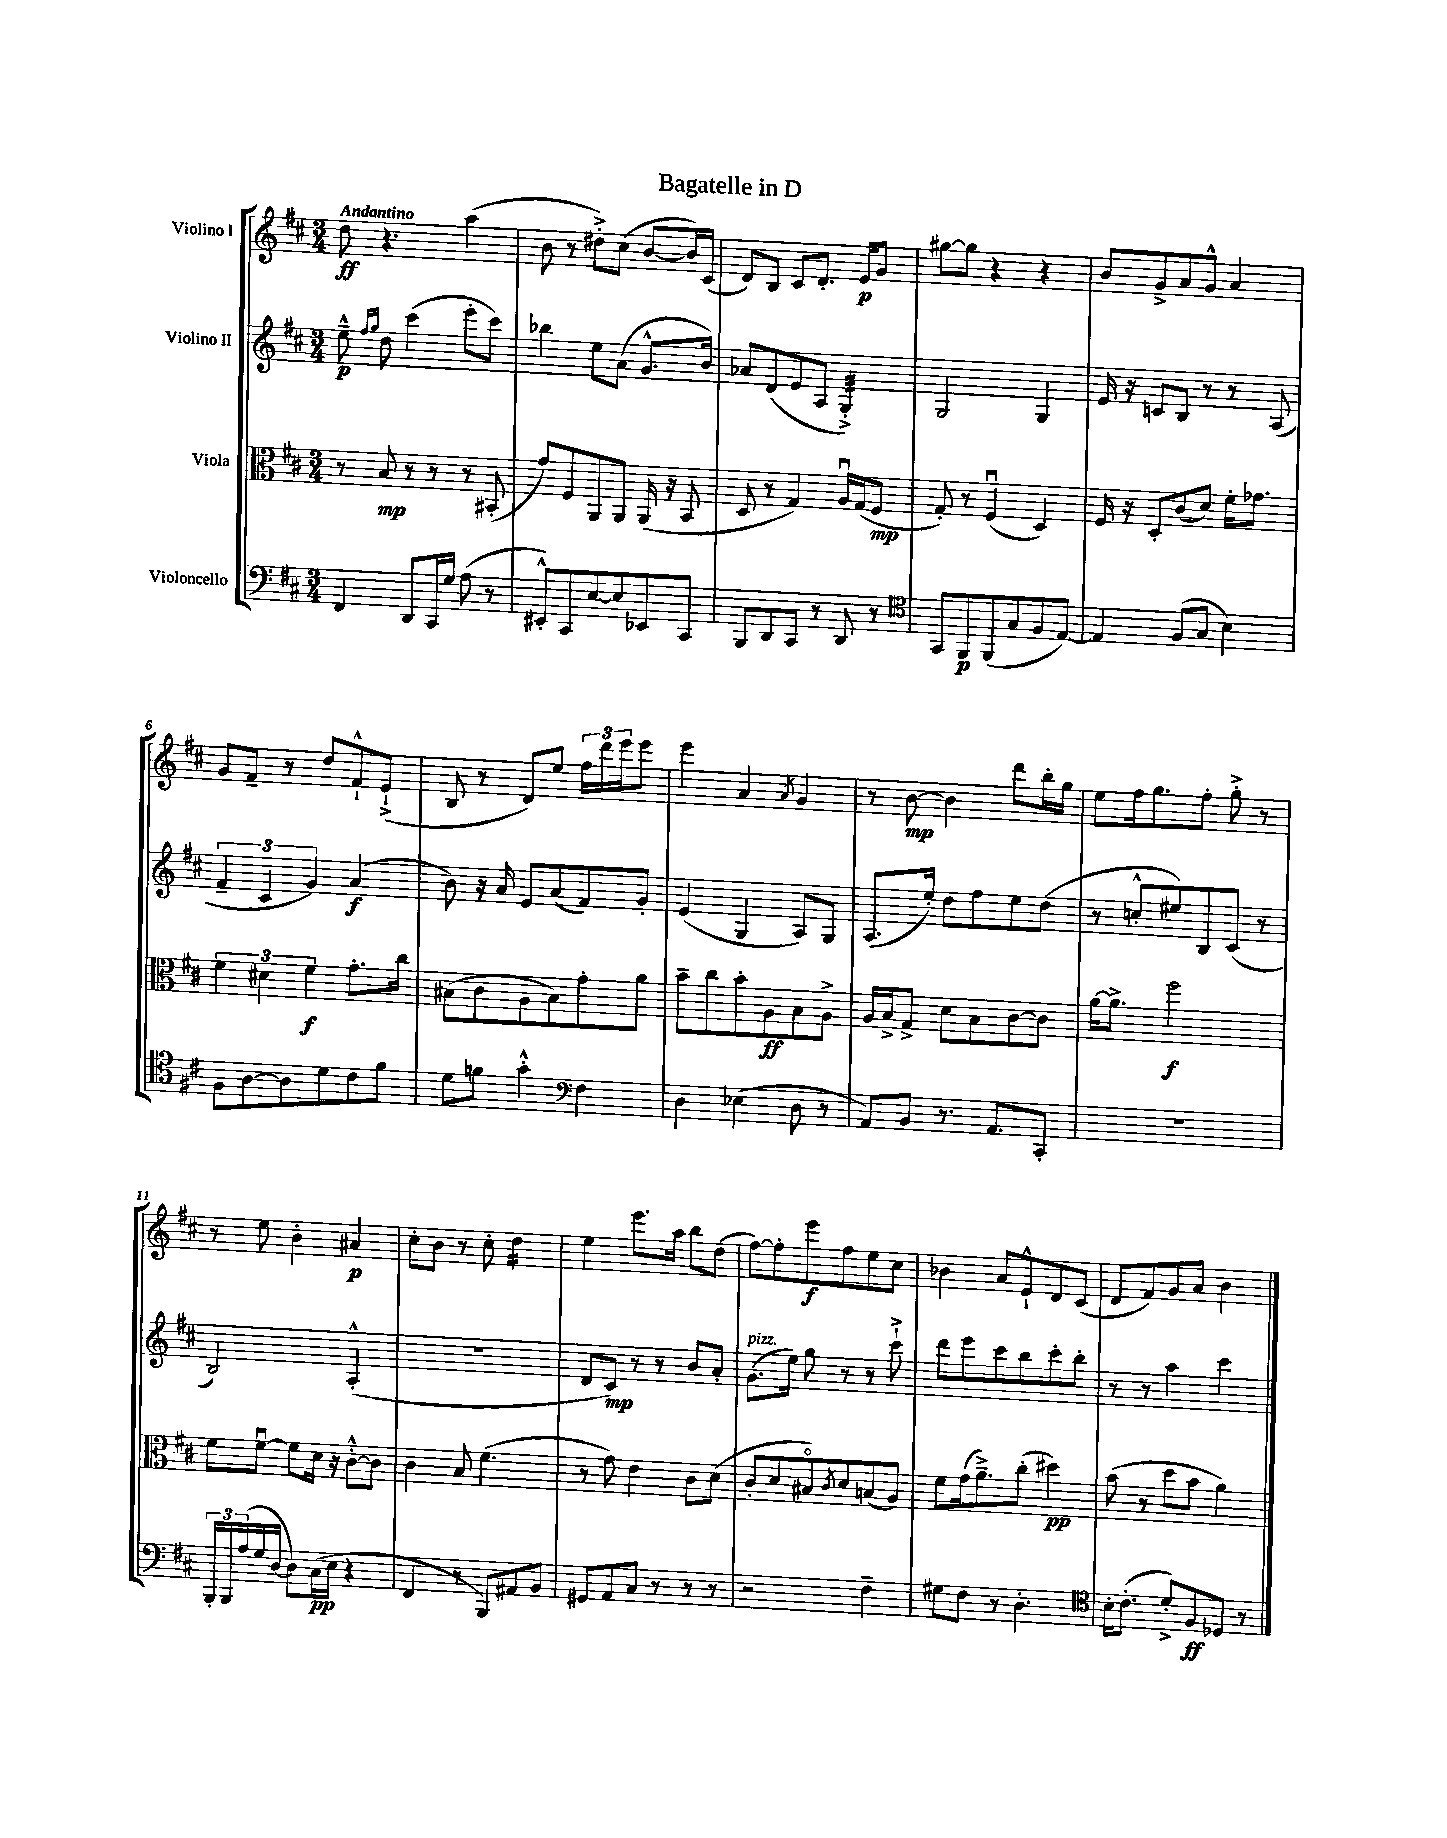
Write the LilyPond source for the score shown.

\header { title = "Bagatelle in D" }
<<
\new StaffGroup <<
\new Staff = "s0" \with { instrumentName = "Violino I" } {
    \clef treble \key d \major \numericTimeSignature \time 3/4 \tempo "Andantino"
    d''8\ff r4. a''4( |
    b'8 r8 dis''8-.->) cis''8( b'8~ b'16) cis'16( |
    d'8) b8 cis'8 d'8.-. e'16\p g'8 |
    gis''8~ gis''8 r4 r4 |
    b'8 g'8-> a'8 g'8-^ a'4 |
    g'8 fis'8-- r8 d''8 fis'8-!-^ e'8-!->( |
    b8 r8 d'8) e''8 \tuplet 3/2 { fis''16 d'''16 e'''16 } e'''8 |
    e'''4 a'4 \acciaccatura { a'8 } g'4 |
    r8 b'8~\mp b'4 d'''8 b''16-. g''16 |
    e''8 fis''16 g''8. fis''8-. g''8-.-> r8 |
    r8 e''8 b'4-. ais'4\p |
    cis''8-. b'8 r8 cis''8-. d''4:16 |
    e''4 e'''8. a''16 b''8 d''8( |
    fis''8~) fis''8-. e'''8\f fis''8 e''8 cis''8 |
    bes'4 a'8 e'8-!-^ d'8 cis'8( |
    d'8 fis'8) g'8 a'8 b'4 \bar "|." |
}
\new Staff = "s1" \with { instrumentName = "Violino II" } {
    \clef treble \key d \major \numericTimeSignature \time 3/4
    e''8---^\p \grace { fis''16 g''16 } d''8 cis'''4( e'''8-. cis'''8) |
    bes''4 e''8 a'8( g'8.-^ b'16) |
    aes'8 d'8( e'8 a8 g4:32-.->) |
    g2 g4 |
    e'16 r16 c'8 b8 r8 r8 a8( |
    \tuplet 3/2 { fis'4-- cis'4 g'4) } a'4\f( |
    b'8) r16 a'16 e'8 a'8( fis'8) g'8-. |
    e'4( g4 a8) g8 |
    a8.( e''16-.) d''8 fis''8 e''8 d''8( |
    r8 c''8-.-^ eis''8) b8 cis'8( r8 |
    b2) a4-.-^( |
    R2. |
    d'8 cis'8\mp) r8 r8 b'8 a'8-. |
    g'8.^\markup { \italic "pizz." }( e''16) g''8 r8 r8 cis'''8-!-> |
    d'''8 e'''8 cis'''8 b''8 cis'''8-. b''8-. |
    r8 r8 a''4 cis'''4 \bar "|." |
}
\new Staff = "s2" \with { instrumentName = "Viola" } {
    \clef alto \key d \major \numericTimeSignature \time 3/4
    r8 b8\mp r8 r8 r8 bis,8-.( |
    g'8) fis8 a,8 a,8 a,16( r16 b,8 |
    d8 r8 g4) a16\downbow g16( fis8\mp |
    g8-.) r8 fis4\downbow( d4) |
    fis16 r16 d8-. cis'8( d'8) fis'16-. ges'8. |
    \tuplet 3/2 { fis'4 dis'4 fis'4\f } g'8.-. cis''16 |
    bis8( cis'8 a8 bis8) g'8-. a'8 |
    b'8-- cis''8 b'8-. a8\ff b8 a8-> |
    a16 b16-> g8-> d'8 b8 cis'8~ cis'8 |
    a'16~ a'8.-> fis''2\f |
    fis'8 fis'8~\downbow fis'8 d'16 r16 cis'8~-.-^ cis'8 |
    cis'4 b8 fis'4.( |
    r8 g'8) e'4 cis'8 d'8( |
    cis'8-. d'8 bis8\flageolet) \acciaccatura { cis'8 } d'8 b8( a8) |
    fis'8 g'16( a'8.--->) cis''8-.( dis''4\pp) |
    b'8( r8 d''8 b'8 a'4) \bar "|." |
}
\new Staff = "s3" \with { instrumentName = "Violoncello" } {
    \clef bass \key d \major \numericTimeSignature \time 3/4
    fis,4 d,8 cis,16 g16 a8( r8 |
    eis,8-.-^) cis,8 e8~ e8 ees,8 cis,8 |
    b,,8 d,8 cis,8 r8 d,8 r8 |
    \clef tenor g,8 fis,8\p fis,8( g8 fis8 e8~) |
    e4 fis8( g8 b4) |
    fis8 a8~ a8 d'8 cis'8 fis'8 |
    d'8 f'8 g'4-.-^ \clef bass fis4 |
    d4 ees4( d8 r8 |
    a,8) b,8 r8. a,8. cis,8-. |
    R2. |
    \tuplet 3/2 { b,,16-. b,,16 a16( } g16 d16~ d8) cis16\pp( e16 r4 |
    fis,4 r8 b,,8) ais,8 b,8 |
    gis,8 a,8 cis8 r8 r8 r8 |
    r2 fis4-- |
    gis8 fis8 r8 d4.-. |
    \clef tenor b16-. cis'8.-.( d'8-.->) fis8\ff des8 r8 \bar "|." |
}
>>
>>
